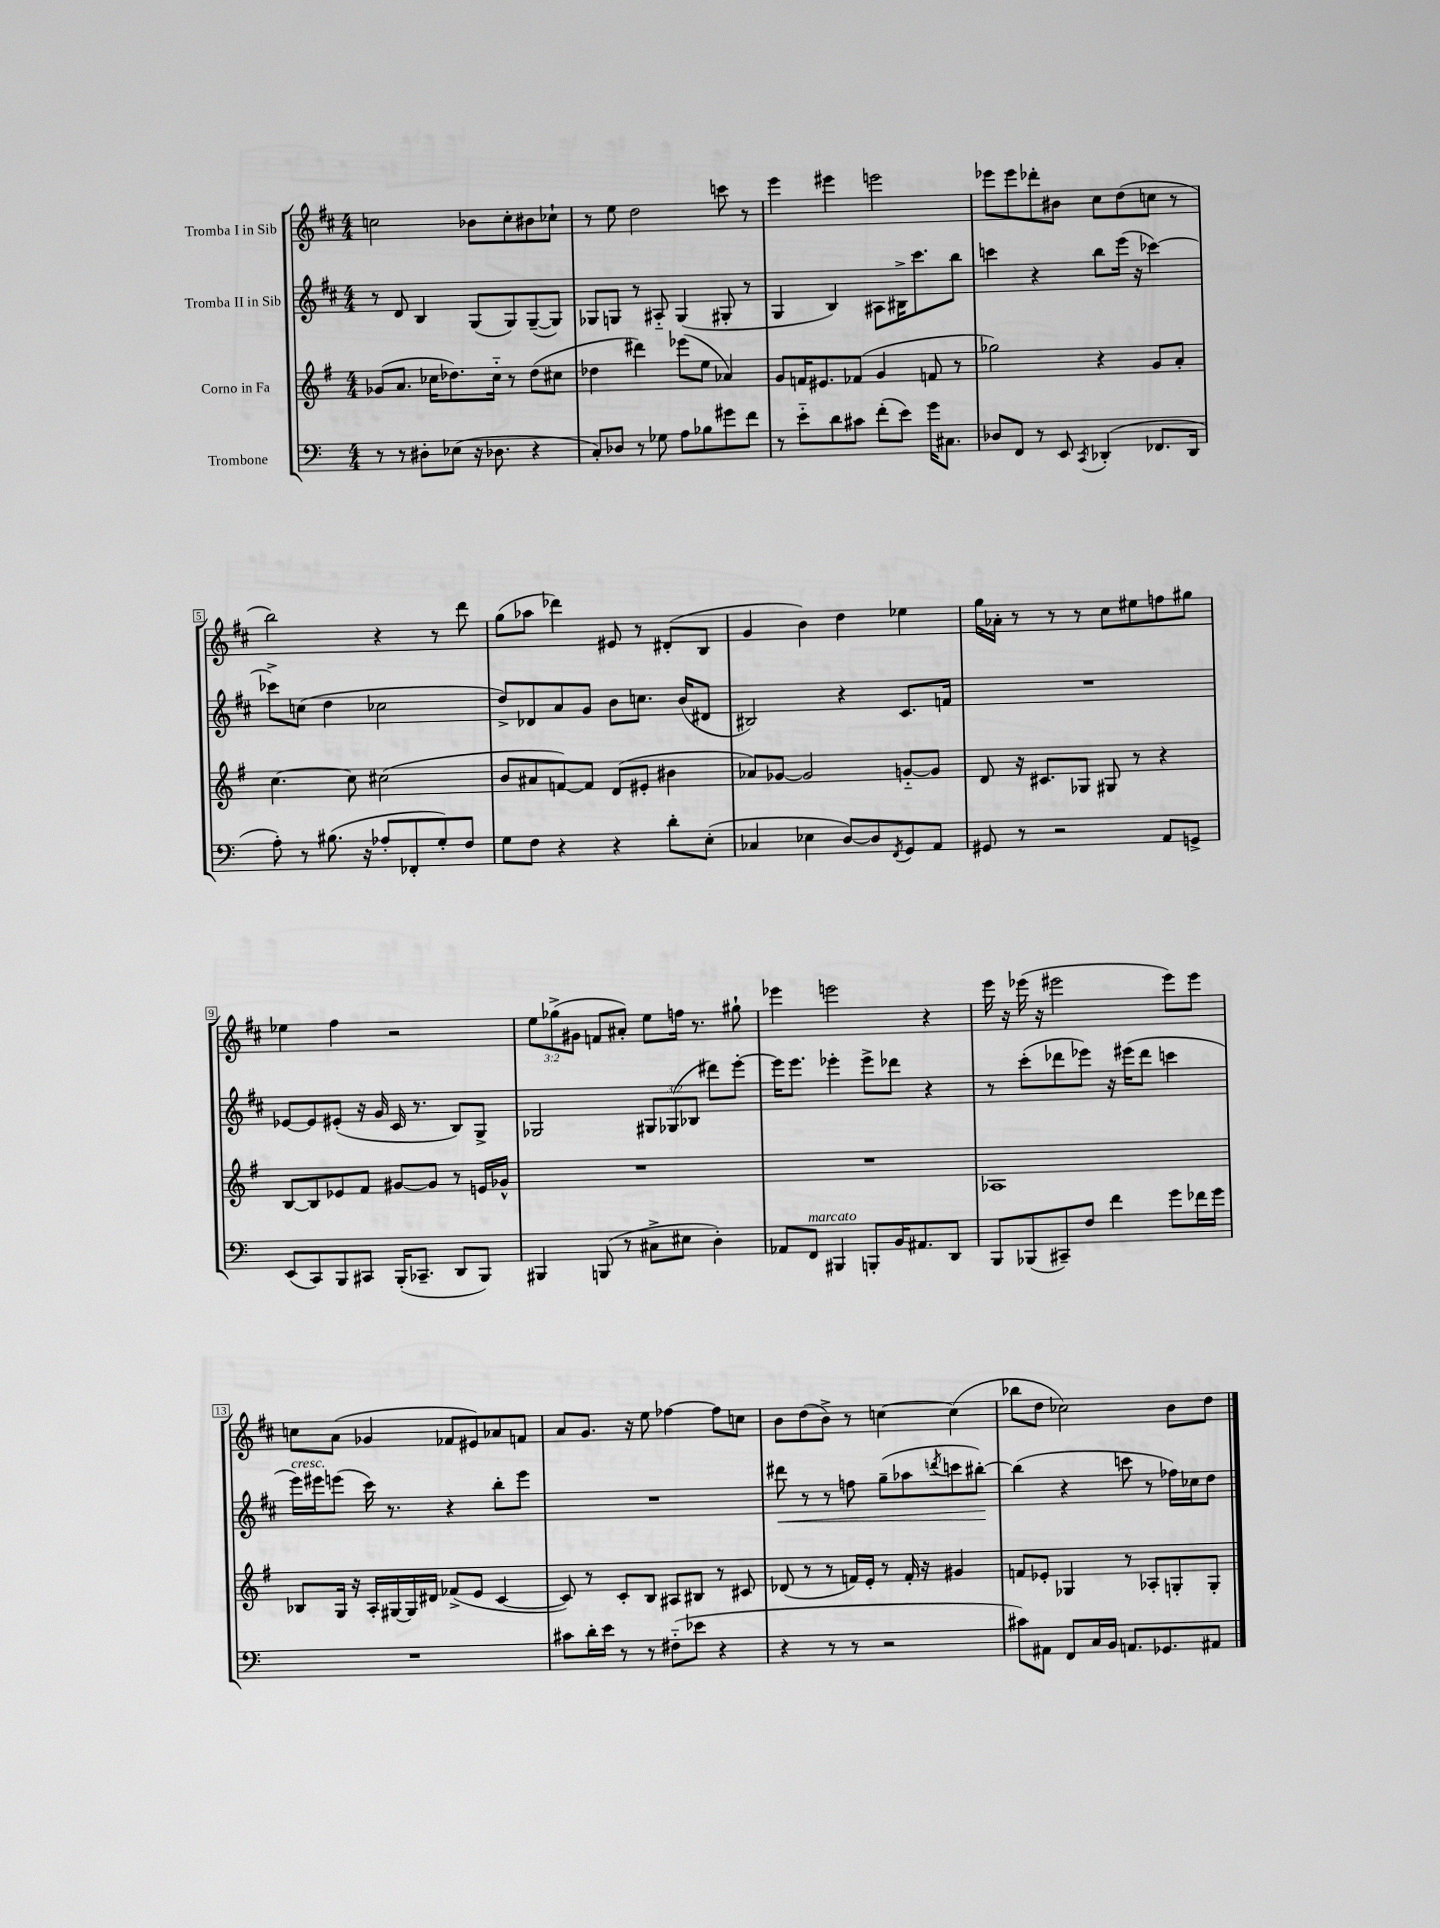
<<
\new StaffGroup <<
\new Staff = "s0" \with { instrumentName = "Tromba I in Sib" } {
    \clef treble \key d \major \numericTimeSignature \time 4/4 \override Staff.TupletNumber.text = #tuplet-number::calc-fraction-text
    c''2 bes'8 c''8-. bis'8 ces''8-! |
    r8 e''8 d''2 c'''8 r8 |
    e'''4 eis'''4 e'''2 |
    ees'''8 ees'''8 des'''8-. bis'8 cis''8 d''8( c''8 r8 |
    b''2) r4 r8 d'''8 |
    g''8( aes''8 des'''4) eis'8 r8 dis'8-.( b8 |
    g'4 b'4) d''4 ees''4 |
    g''16 aes'16-. r8 r8 r8 cis''8 eis''8 f''8 gis''8 |
    ees''4 fis''4 r2 |
    \tuplet 3/2 { e''8 ges''8->( gis'8 } f'8 ais'8-.) e''8 f''16 r8. gis''8-! |
    ees'''4 e'''2 r4 |
    e'''16 r16 ees'''16( r16 eis'''2 eis'''8) eis'''8 |
    c''8 a'8( ges'4 fes'8 eis'8) aes'8 f'8 |
    a'8 g'8. r16 e''8 fes''4~ fes''8 c''8 |
    b'8 d''8( b'8->) r8 c''4~ c''4( |
    bes''8 d''8 ces''2) b'8 d''8 \bar "|." |
}
\new Staff = "s1" \with { instrumentName = "Tromba II in Sib" } {
    \clef treble \key d \major \numericTimeSignature \time 4/4 \override Staff.TupletNumber.text = #tuplet-number::calc-fraction-text
    r8 d'8 b4 g8( g8) g8~--( g8) |
    ges8 g8 r8 ais8-_ g4( gis8-. r8 |
    g4 b4) ais8 bis16-> cis'''8. b''8 |
    c'''4 r4 b''8 e'''16( r16 ces'''4~) |
    ces'''8-> c''8( d''4 ces''2 |
    d''8->) des'8 a'8 g'8 b'8 c''8. b'16( dis'8 |
    bis2) r4 cis'8. f'16 |
    R1 |
    ees'8~ ees'8 eis'8-.( r16 g'16 cis'16 r8. b8) g8-> |
    ges2 \tuplet 3/2 { gis8 ges8( bes8 } dis'''8) e'''8~-. |
    e'''16 e'''8. ees'''4-. ees'''8-> des'''8 r4 |
    r8 cis'''8-.( des'''8 ees'''8) r16 eis'''16( des'''8 c'''4 |
    e'''16^\markup { \italic "cresc." }) eis'''16 e'''8( cis'''16) r8. r4 b''8-. e'''8 |
    R1 |
    dis'''8\< r8 r8 f''8 g''8--( aes''8 \acciaccatura { d'''8 } c'''8 bis''8~-.\!) |
    bis''4( r4 c'''8 r8 fes''16) ces''16 d''8 \bar "|." |
}
\new Staff = "s2" \with { instrumentName = "Corno in Fa" } {
    \clef treble \key g \major \numericTimeSignature \time 4/4
    ges'8( a'8. ces''16 des''8.) ces''16-_ r8 des''8( cis''8 |
    des''4 dis'''4) ees'''8( e''8 aes'4) |
    g'8 f'16 eis'8. fes'8( g'4 f'8 r8 |
    ges''2) r4 g'8 a'8-. |
    c''4.~ c''8 cis''2( |
    b'8 ais'8 f'8~) f'8 d'8( eis'8-. bis'4 |
    aes'8) ges'8~ ges'2 g'8~-_ g'8 |
    d'8 r16 cis'8. ges8 gis8 r8 r4 |
    b8~ b8 ees'8 fis'8 gis'8~ gis'8 r8 e'16 ges'16-^ |
    R1 |
    R1 |
    aes1 |
    bes8 g16 r16 a16-. gis16~ gis16 dis'16 fes'8->( e'8 c'4~ |
    c'8) r8 c'8-. b8 ais8 bis8 r8 cis'8 |
    des'8( r8 r8 f'16) e'16-. r8 f'16-. r16 gis'4 |
    f'8 ees'8-. ges4 r8 aes8-. g8-. g8-. \bar "|." |
}
\new Staff = "s3" \with { instrumentName = "Trombone" } {
    \clef bass \key c \major \numericTimeSignature \time 4/4
    r8 r8 dis8-. ees8( r16 des8. r4 |
    c8-.) des8 r8 ges8 a8 bes8 gis'8 f'8 |
    r8 e'8-_ d'8 cis'8 f'8-.( e'8) g'16 cis8. |
    des8 f,8 r8 e,8 \acciaccatura { c,8 } des,4-.( fes,8. des,16 |
    a8-.) r8 bis8.( r16 aes8-. fes,8-. g8-.) f8 |
    g8 f8 r4 r4 d'8-. e8-.( |
    ces4 ees4 d8~) d8 \acciaccatura { f,8 } g,8 a,8 |
    gis,8 r8 r2 a,8 g,8-> |
    e,8( c,8) b,,8 cis,8 b,,16-.( ces,8.-- d,8 b,,8) |
    bis,,4 b,,8( r8 cis8-> eis8 d4-.) |
    aes,8 f,8^\markup { \italic "marcato" } bis,,4 b,,8-. b,16 ais,8. d,8 |
    b,,8 bes,,8( cis,8--) f8 f'4 g'8 fes'16 g'16 |
    R1 |
    cis'8 d'16-. e'16 r8 r8 fis8-_( ees'8 r4 |
    r4 r8 r8 r2 |
    cis'8) ais,8 f,8 c16 b,16 a,8. ges,8. ais,8 \bar "|." |
}
>>
>>
\layout { \context { \Score \override BarNumber.stencil = #(make-stencil-boxer 0.1 0.3 ly:text-interface::print) } }
